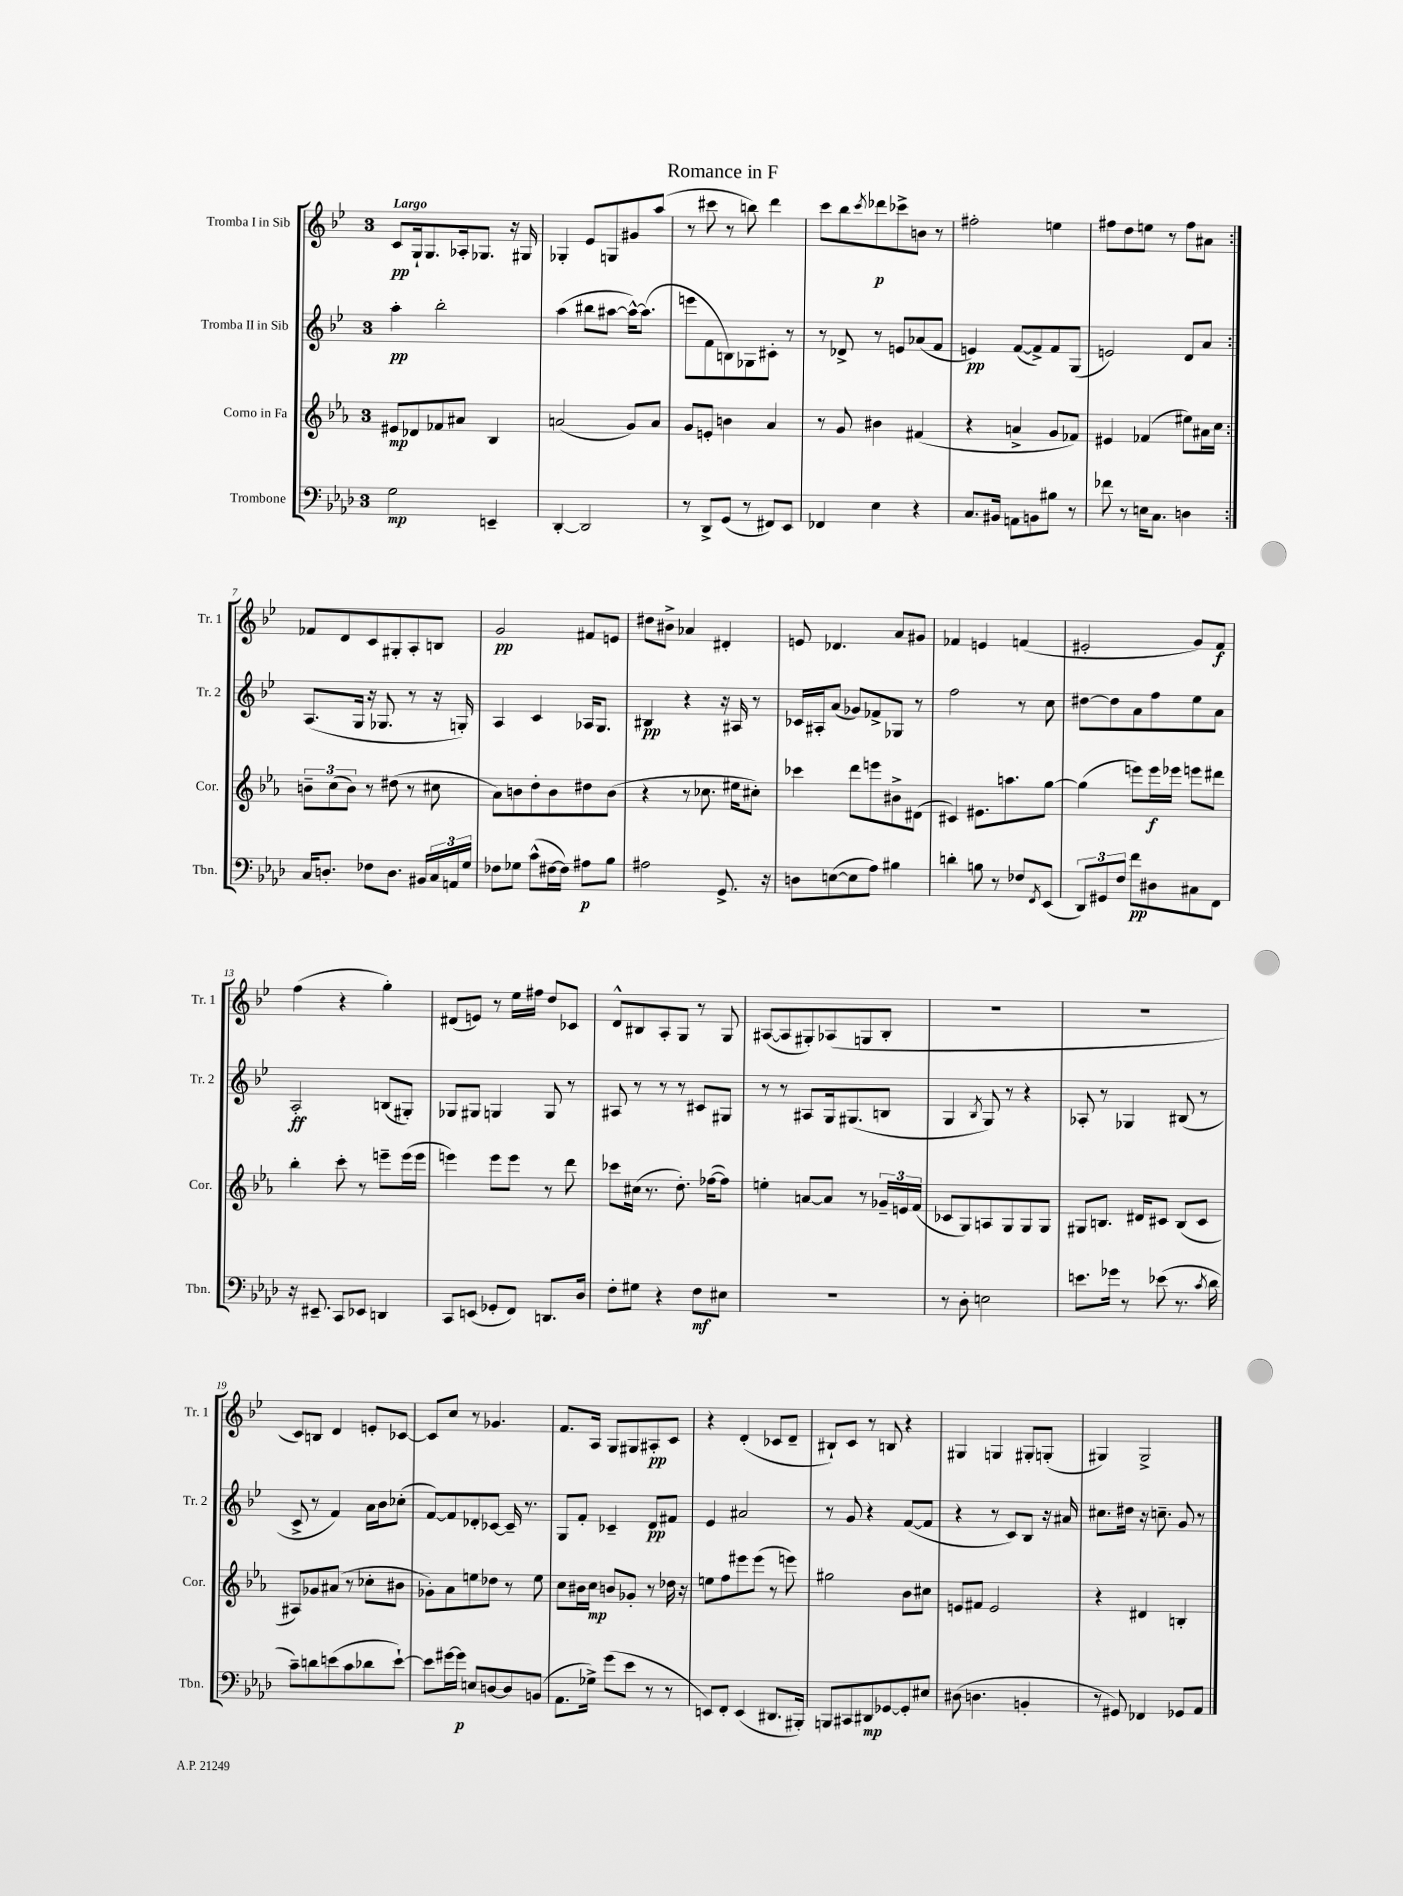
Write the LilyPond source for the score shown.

\header { title = "Romance in F" }
<<
\new StaffGroup <<
\new Staff = "s0" \with { instrumentName = "Tromba I in Sib" shortInstrumentName = "Tr. 1" } {
    \clef treble \key bes \major \once \override Staff.TimeSignature.style = #'single-digit \time 3/4 \tempo "Largo"
    \repeat volta 2 { c'8\pp g16-! g8. aes16-. ges8. r16 gis16 |
    ges4-. ees'8 g8 gis'8 a''8( |
    r8 cis'''8 r8 b''8) d'''4 |
    c'''8 bes''8 \acciaccatura { c'''8 } des'''8\p ces'''8-> b'8 r8 |
    fis''2-. e''4 |
    fis''8 d''8 e''8 r8 fis''8 ais'8 | }
    fes'8 d'8 c'8 gis8-. a8-. b8 |
    g'2\pp fis'8 e'8 |
    dis''8 bis'8-> aes'4 dis'4-. |
    e'8 des'4. a'8 gis'8 |
    fes'4 e'4 f'4( |
    eis'2-. g'8) f'8\f |
    f''4( r4 g''4-.) |
    dis'8( e'8) r8 ees''16 fis''16 d''8 ces'8 |
    d'8-^ bis8 a8-. g8 r8 g8 |
    ais8~( ais8 gis8-.) aes8( g8 bes8-. |
    R2. |
    R2. |
    c'8) b8 d'4 e'8-. ces'8~ |
    ces'8 c''8 r8 ges'4. |
    f'8. a16 g8 gis8 ais8-.\pp c'8 |
    r4 d'4-.( ces'8 d'8-- |
    bis8-!) c'8 r8 b8 r4 |
    gis4 g4 gis8-. g8-.( |
    gis4) gis2-> \bar "|." |
}
\new Staff = "s1" \with { instrumentName = "Tromba II in Sib" shortInstrumentName = "Tr. 2" } {
    \clef treble \key bes \major \once \override Staff.TimeSignature.style = #'single-digit \time 3/4
    \repeat volta 2 { a''4-.\pp bes''2-. |
    a''4( bis''8 ais''8~ ais''16~-^) ais''8.( |
    e'''8 f'8 b8) ges8 cis'8-. r8 |
    r8 des'8-> r8 e'8 aes'8( f'8 |
    e'4\pp) f'8~( f'8->) f'8 g8( |
    e'2) d'8 a'8 | }
    a8.( g16 r16 ges8. r8 r16 g16-.) |
    a4 c'4 aes16 g8. |
    bis4\pp r4 r16 ais16 r8 |
    ces'16 ais16-. a'8( ges'8) fes'8-> ges8 r8 |
    f''2 r8 c''8 |
    dis''8~ dis''8 a'8 f''8 ees''8 a'8 |
    a2-.\ff b8( gis8-.) |
    ges8 gis8 g4 g8 r8 |
    ais8 r8 r8 r8 cis'8 gis8 |
    r8 r8 ais8 g16 gis8.( b8 |
    g4 \acciaccatura { bes8 } g8) r8 r4 |
    aes8-. r8 ges4 bis8( r8 |
    c'8-> r8 f'4) a'16 bes'16 ces''8-.( |
    f'8~) f'8 des'8-. ces'8~ ces'16-- r8. |
    g8 f'8-. ces'4-- d'8\pp fis'8 |
    ees'4 ais'2 |
    r8 g'8 r4 f'8~( f'8 |
    r4 r8 c'8) bes8 r16 ais'16 |
    cis''8. dis''16 r16 c''8.-- g'8 r8 \bar "|." |
}
\new Staff = "s2" \with { instrumentName = "Corno in Fa" shortInstrumentName = "Cor." } {
    \clef treble \key ees \major \once \override Staff.TimeSignature.style = #'single-digit \time 3/4
    \repeat volta 2 { eis'8\mp des'8 fes'8 ais'8 bes4 |
    a'2( g'8) a'8 |
    g'8 e'8-. b'4 aes'4 |
    r8 g'8 bis'4 fis'4( |
    r4 a'4-> g'8 fes'8) |
    eis'4 fes'4( eis''8) ais'16 c''16 | }
    \tuplet 3/2 { b'8-- c''8( b'8) } r8 dis''8( r8 cis''8 |
    aes'8) b'8 d''8-. b'8 dis''8 b'8( |
    r4 r8 ces''8. eis''16 cis''8-.) |
    ces'''4 d'''8 e'''8 bis'8-> dis'8( |
    cis'4) eis'8. a''8. g''8~ |
    g''4( e'''8) e'''16\f ees'''16 e'''8 dis'''8 |
    bes''4-. c'''8-. r8 e'''8-- e'''16( e'''16 |
    e'''4) e'''8 e'''8 r8 d'''8 |
    ces'''8 cis''16( r8. d''8.-.) fes''16~( fes''8) |
    e''4-. a'8~ a'8 r8 \tuplet 3/2 { ges'16-- e'16 f'16( } |
    ces'8 g8) a8 g8 g8 g8 |
    gis8 b8. dis'16 cis'8 b8( cis'8 |
    ais8) ges'8 ais'8( r8 ces''8-. bis'8 |
    ges'8-.) aes'8 e''8 des''8 r8 e''8 |
    c''8 bis'16 c''16\mp b'8 ges'8-. r8 des''16 r16 |
    e''8 f''8 eis'''8 eis'''8( r8 e'''8) |
    gis''2 bes'8 cis''8 |
    e'8 fis'8 e'2 |
    r4 dis'4 b4-. \bar "|." |
}
\new Staff = "s3" \with { instrumentName = "Trombone" shortInstrumentName = "Tbn." } {
    \clef bass \key aes \major \once \override Staff.TimeSignature.style = #'single-digit \time 3/4
    \repeat volta 2 { g2\mp e,4-- |
    des,4~-. des,2 |
    r8 des,8-> g,8( r8 fis,8) ees,8 |
    fes,4 ees4 r4 |
    c8. bis,16 a,8 b,8 bis8 r8 |
    fes'8 r8 e16 c8. d4 | }
    c16 d8.-. fes8 d8. bis,16 \tuplet 3/2 { c16 a,16 g16 } |
    fes8 ges8 c'8-^( fis16~ fis16) ais8\p bes8 |
    ais2 g,8.-> r16 |
    d8 e8~( e8 aes8) bis4 |
    d'4-. b8 r8 fes8 \acciaccatura { f,8 } ees,8( |
    \tuplet 3/2 { des,8) gis,8 f8 } f'8\pp dis8 cis8 f,8 |
    r16 eis,8.-- c,8 ees,8 d,4 |
    c,8 e,8( ges,8-. f,8) d,8. des16 |
    f8-. gis8 r4 f8\mf eis8 |
    R2. |
    r8 des8-. e2 |
    e'8. ges'16 r8 ees'8( r8. \acciaccatura { c'8 } des'16 |
    c'8--) d'8 e'8( c'8 des'8 e'8~-!) |
    e'8 gis'16~ gis'16\p e8 d8~ d8 b,8( |
    aes,8. ges16->) g'8( ees'8 r8 r8 |
    e,8) f,8-. e,4( dis,8. bis,,16-.) |
    b,,8 cis,8 dis,8\mp ges,8~ ges,8-. eis8 |
    dis8( d4. b,4-. |
    r8 gis,8) fes,4 ges,8 aes,8 \bar "|." |
}
>>
>>
